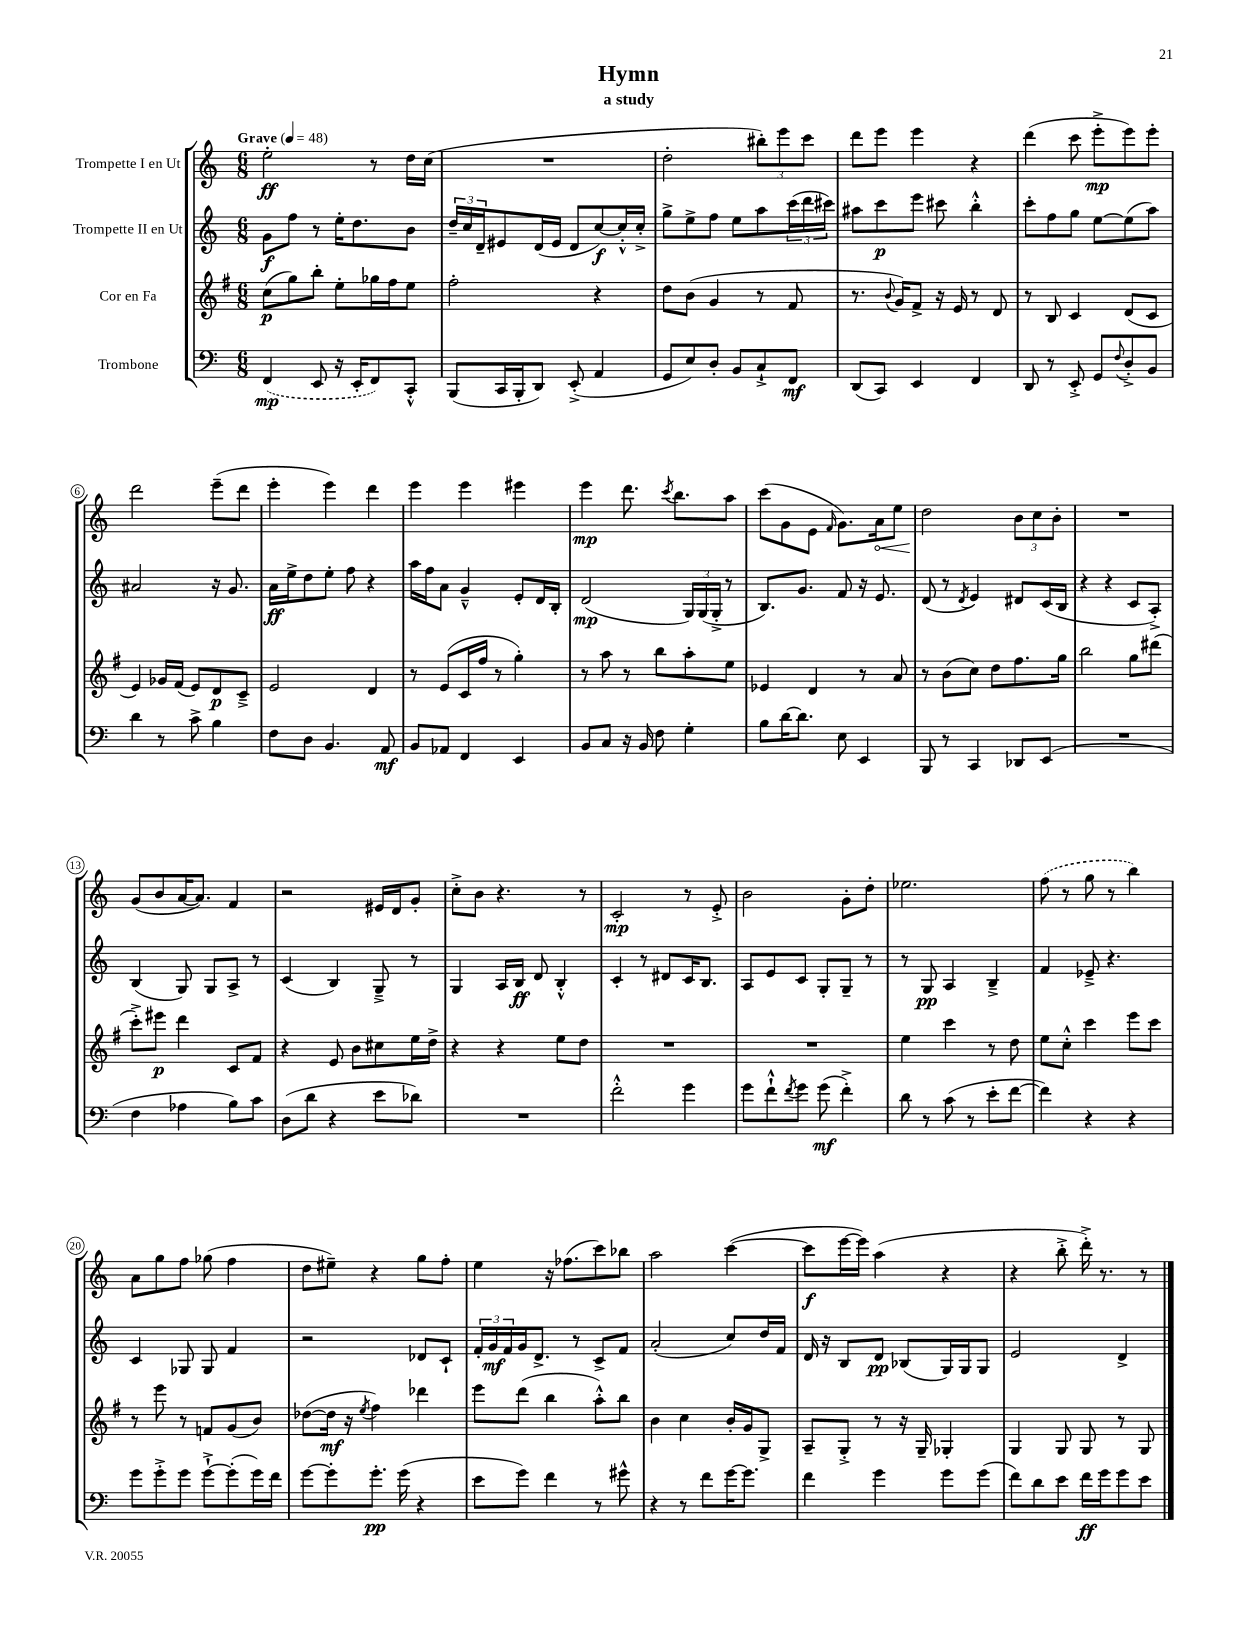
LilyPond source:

\header { title = "Hymn" subtitle = "a study" }
<<
\new StaffGroup <<
\new Staff = "s0" \with { instrumentName = "Trompette I en Ut" } {
    \clef treble \key c \major \numericTimeSignature \time 6/8 \tempo "Grave" 4 = 48
    e''2-.\ff r8 d''16 c''16( |
    R2. |
    d''2-. \tuplet 3/2 { bis''8-.) e'''8 c'''8 } |
    d'''8 e'''8 e'''4 r4 |
    d'''4( c'''8 e'''8-.->\mp e'''8) e'''8-. |
    d'''2 e'''8--( d'''8 |
    e'''4-. e'''4) d'''4 |
    e'''4 e'''4 eis'''4 |
    e'''4\mp d'''8. \acciaccatura { c'''8 } b''8. a''8 |
    c'''8( g'8 e'8 \grace { f'16 } g'8.) \once \override Hairpin.circled-tip = ##t a'16\< e''8 |
    d''2\! \tuplet 3/2 { b'8 c''8 b'8-. } |
    R2. |
    g'8( b'8 a'16~ a'8.) f'4 |
    r2 eis'16 d'16 g'8-. |
    c''8-.-> b'8 r4. r8 |
    c'2-.\mp r8 e'8-.-> |
    b'2 g'8-. d''8-. |
    ees''2. |
    \once \slurDashed f''8( r8 g''8 r8 b''4) |
    a'8 g''8 f''8 ges''8( f''4 |
    d''8 eis''8--) r4 g''8 f''8-. |
    e''4 r16 fes''8.( c'''8) bes''8 |
    a''2 c'''4~( |
    c'''8\f e'''16~ e'''16) a''4( r4 |
    r4 b''8-.-> d'''16-.->) r8. r8 \bar "|." |
}
\new Staff = "s1" \with { instrumentName = "Trompette II en Ut" } {
    \clef treble \key c \major \numericTimeSignature \time 6/8
    g'8\f f''8 r8 e''16-. d''8. b'8 |
    \tuplet 3/2 { d''16-- c''16 d'16-- } eis'8 d'16( eis'16 d'8 c''8~\f) c''16-.-^ c''16-.-> |
    g''8-> e''8-> f''8 e''8 a''8 \tuplet 3/2 { c'''16( d'''16 cis'''16) } |
    ais''8 c'''8\p e'''8 cis'''8 b''4-.-^ |
    c'''8-. f''8 g''8 e''8~ e''8( a''8) |
    ais'2 r16 g'8. |
    a'16\ff e''16-> d''8 e''8-. f''8 r4 |
    a''16 f''16 a'8 g'4---^ e'8-. d'16 b16-. |
    d'2\mp( \tuplet 3/2 { g16) g16( g16-.-> } r8 |
    b8.) g'8. f'8 r16 e'8. |
    d'8( r8 \acciaccatura { d'8 } e'4) dis'8 c'16( b16 |
    r4 r4 c'8 a8-.->) |
    b4( g8) g8 a8-> r8 |
    c'4( b4) g8---> r8 |
    g4 a16 b16\ff d'8 b4-.-^ |
    c'4-. r8 dis'8 c'16 b8. |
    a8 e'8 c'8 g8-. g8-- r8 |
    r8 g8\pp a4 b4---> |
    f'4 ees'8---> r4. |
    c'4 ges8 ges8 f'4 |
    r2 des'8 c'8-! |
    \tuplet 3/2 { f'16-. g'16\mf f'16 } g'16 d'8.-> r8 c'8-> f'8 |
    a'2-.( c''8) d''16 f'16 |
    d'16 r16 b8 d'8\pp bes8( g16) g16 g8 |
    e'2 d'4-> \bar "|." |
}
\new Staff = "s2" \with { instrumentName = "Cor en Fa" } {
    \clef treble \key g \major \numericTimeSignature \time 6/8
    c''8\p( g''8) b''8-. e''8-. ges''16 fis''16 e''8 |
    fis''2-. r4 |
    d''8 b'8( g'4 r8 fis'8 |
    r8. \appoggiatura { b'8 } g'16) fis'8-> r16 e'16 r8 d'8 |
    r8 b8 c'4 d'8( c'8 |
    e'4) ges'16 fis'16( e'8) d'8\p c'8---> |
    e'2 d'4 |
    r8 e'8( c'16 fis''16 r8 g''4-.) |
    r8 a''8 r8 b''8 a''8-. e''8 |
    ees'4 d'4 r8 a'8 |
    r8 b'8( c''8) d''8 fis''8. g''16 |
    b''2 g''8 dis'''8( |
    c'''8-.->) eis'''8\p d'''4 c'8 fis'8 |
    r4 e'8 b'8 cis''8 e''16 d''16-> |
    r4 r4 e''8 d''8 |
    R2. |
    R2. |
    e''4 c'''4 r8 d''8 |
    e''8 c''8-.-^ c'''4 e'''8 c'''8 |
    r8 e'''8 r8 f'8 g'8( b'8) |
    des''8~( des''16\mf r16 \acciaccatura { e''8 } fis''4) des'''4 |
    e'''8 d'''8( b''4 a''8-.-^) b''8 |
    b'4 c''4 b'16-. g'16 g8-> |
    a8-- g8-.-> r8 r16 g16-- ges4-. |
    g4 g8 g8 r8 g8 \bar "|." |
}
\new Staff = "s3" \with { instrumentName = "Trombone" } {
    \clef bass \key c \major \numericTimeSignature \time 6/8
    \once \slurDashed f,4\mp( e,8 r16 e,16-. f,8) c,8-.-^ |
    b,,8( c,16 b,,16-. d,8) e,8-.->( a,4 |
    g,8 e8) d8-. b,8 c8-!-> f,8\mf |
    d,8( c,8) e,4 f,4 |
    d,8 r8 e,8-.-> g,8 \appoggiatura { f8 } d8-.-> b,8 |
    d'4 r8 c'8-> b4 |
    f8 d8 b,4. a,8\mf |
    b,8 aes,8 f,4 e,4 |
    b,8 c8 r16 b,16 f8 g4-. |
    b8 d'16~ d'8. e8 e,4 |
    b,,8 r8 c,4 des,8 e,8( |
    R2. |
    f4 aes4 b8) c'8 |
    d8( d'8 r4 e'8 des'8) |
    R2. |
    f'2-.-^ g'4 |
    g'8 f'8-!-^ \acciaccatura { f'8 } g'8 g'8\mf( f'4-.->) |
    d'8 r8 c'8( r8 e'8-. f'8~ |
    f'4) r4 r4 |
    g'8 g'8-.-> g'8 g'8~-!-> g'8-.( g'16) f'16 |
    g'8~ g'8-. g'8.-.\pp g'16( r4 |
    e'8 g'8) f'4 r8 gis'8-^ |
    r4 r8 f'8 g'16~ g'8. |
    f'4 g'4 g'8 g'8( |
    f'8) d'8 e'8 f'16\ff g'16 g'8 e'8 \bar "|." |
}
>>
>>
\layout { \context { \Score \override BarNumber.stencil = #(make-stencil-circler 0.1 0.3 ly:text-interface::print) } }
